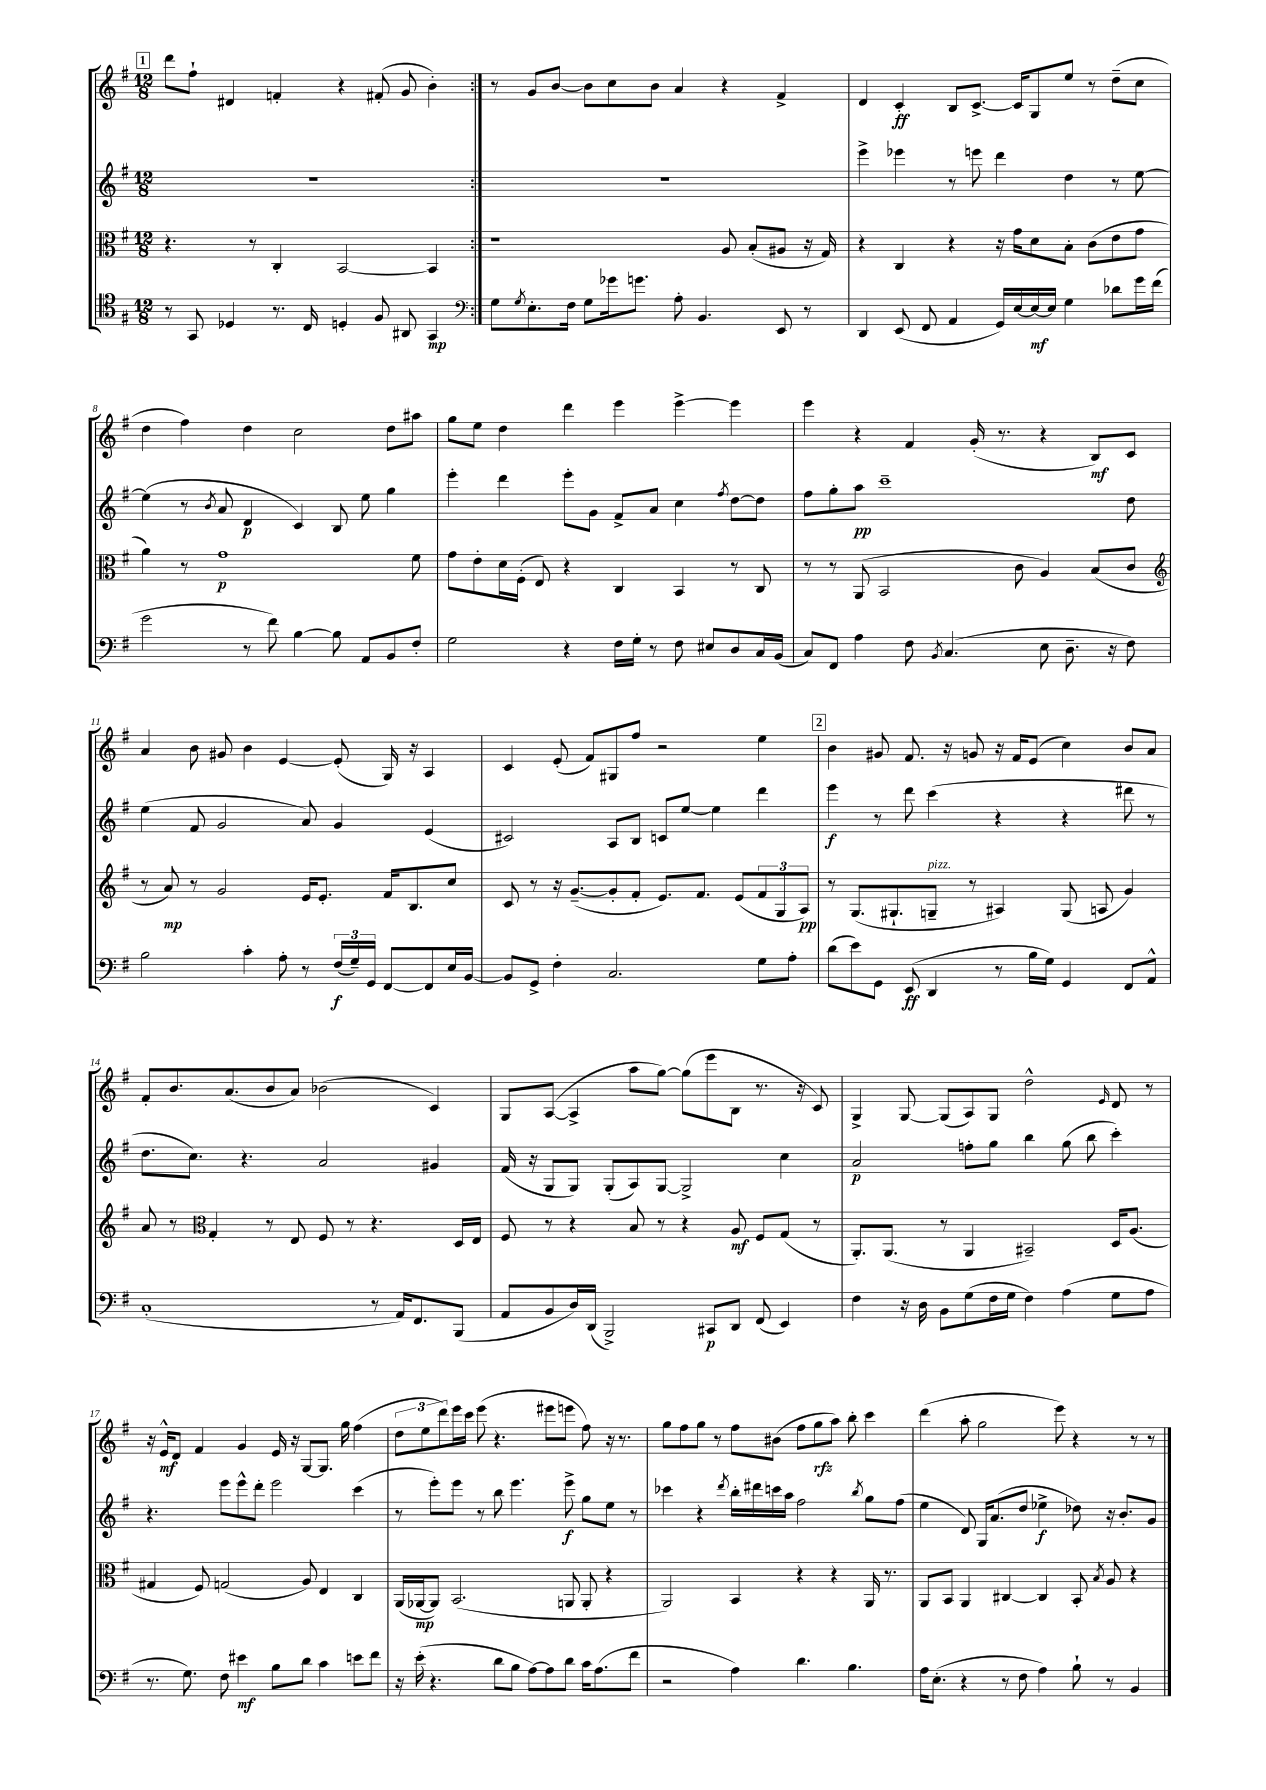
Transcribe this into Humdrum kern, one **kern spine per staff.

**kern	**kern	**kern	**kern
*staff4	*staff3	*staff2	*staff1
*clefC4	*clefC3	*clefG2	*clefG2
*k[f#]	*k[f#]	*k[f#]	*k[f#]
*M12/8	*M12/8	*M12/8	*M12/8
8r	4.r	1.r	8ddd
8GG	.	.	8ff#`
4D-	.	.	4d#
.	8r	.	.
8.r	4C'	.	4f'
16C	.	.	.
4D'	[2BB	.	4r
8F#	.	.	(8f#'
8AA#	.	.	8g
4GG	4BB]	.	4b')
=:|!	=:|!	=:|!	=:|!
*clefF4	*	*	*
8G	1r	1.r	8r
8qG	.	.	.
8.E'	.	.	8g
.	.	.	[8b
16F#	.	.	.
8G	.	.	8b]
16g-	.	.	8cc
8.g	.	.	.
.	.	.	8b
8A'	.	.	4a
4.BB	.	.	.
.	8A	.	4r
.	(8B'	.	.
8EE	8A#	.	4f#^
8r	16r	.	.
.	16G)	.	.
=	=	=	=
4DD	4r	4eee^	4d
(8EE	4C	4eee-	4c'
8FF#	.	.	.
4AA	4r	8r	8B
.	.	8eee	[8.c^
16GG)	16r	4ddd	.
[16E	16g	.	16c]
16E_	8d	.	8G
16E]	.	.	.
4G	8B'	4dd	8ee
.	(8c	.	8r
8d-	8e	8r	(8dd~
16g	8g	[8ee	8cc
(16f#	.	.	.
=	=	=	=
2g	4a)	(4ee]	4dd
.	8r	8r	4ff#)
.	.	8qb	.
.	1g	8a	.
8r	.	4d	4dd
8f#)	.	.	.
[4B	.	4c)	2cc
8B]	.	8B	.
8AA	.	8ee	.
8BB	.	4gg	8dd
8F#'	8f#	.	8aa#
=	=	=	=
2G	8g	4eee'	8gg
.	8e'	.	8ee
.	16d	4ddd	4dd
.	(16F#'	.	.
.	8E)	.	.
4r	4r	8eee'	4ddd
.	.	8g	.
16F#	4C	8f#^	4eee
16G'	.	.	.
8r	.	8a	.
8F#	4BB	4cc	[4eee^
8E#	.	.	.
.	.	8qff#	.
8D	8r	[8dd	4eee]
16C	8C	8dd]	.
(16BB	.	.	.
=	=	=	=
8C)	8r	8ff#	4eee
8FF#	8r	8gg'	.
4A	(8AA	8aa	4r
.	2BB	1ccc~	.
8F#	.	.	4f#
8qBB	.	.	.
(4.C	.	.	.
.	.	.	(16g'
.	.	.	8.r
.	8c	.	.
8E	4A)	.	4r
8.D~	.	.	.
.	(8B	.	8B)
16r	.	.	.
8F#)	8c	8dd	8c
=	=	=	=
*	*clefG2	*	*
2B	8r	(4ee	4a
.	8a)	.	.
.	8r	8f#	8b
.	2g	2g	8g#
4c'	.	.	4b
8A'	.	.	[4e
8r	16e	8a)	.
.	8.e'	.	.
(24F#	.	4g	(8e']
24G~)	.	.	.
24GG	.	.	.
[8FF#	16f#	.	16G)
.	8.B	.	16r
8FF#]	.	(4e	4A
16E	8cc	.	.
[16BB	.	.	.
=	=	=	=
8BB]	8c	2c#)	4c
8GG^	8r	.	.
4F#'	16r	.	(8e'
.	([8.g~	.	.
.	.	.	8f#)
2.C	8g']	8A	8G#
.	8f#'	8B	8ff#
.	8.e)	8c	2r
.	.	[8ee	.
.	8.f#	.	.
.	.	4ee]	.
.	(8e	.	.
8G	12f#	4ddd	4ee
.	12G	.	.
8A'	.	.	.
.	12A)	.	.
=	=	=	=
(8d	8r	4eee	4b
8e)	(8.G	.	.
8GG	.	8r	8g#
.	8.G#`	.	.
(8EE	.	8ddd	8.f#
4DD	8G~	(4ccc	.
.	.	.	16r
.	8r	.	8g
8r	4A#)	4r	16r
.	.	.	16f#
16B	.	.	(8e
16G)	.	.	.
4GG	(8G	4r	4cc)
.	8A	.	.
8FF#	4g)	8ddd#	8b
8AA^^	.	8r	8a
=	=	=	=
(1C'	8a	8.dd	8f#'
.	8r	.	8.b
.	.	8.cc)	.
*	*clefC3	*	*
.	4G'	.	.
.	.	.	(8.a
.	.	4.r	.
.	8r	.	8b
.	8E	.	8a)
.	8F#	2a	(2b-
.	8r	.	.
8r	4.r	.	.
16AA)	.	.	.
8.FF#	.	.	.
.	.	4g#	4c)
(8BBB	16D	.	.
.	16E	.	.
=	=	=	=
8AA	8F#	(16f#	8G
.	.	16r	.
8BB	8r	8G	([8A
16D)	4r	8G)	4A^]
(16DD	.	.	.
2BBB^)	.	(8G'	.
.	8B	8A)	8aa
.	8r	[8G	[8gg)
.	4r	2G^]	(8gg]
8CC#	.	.	8eee
8DD	8A	.	8B
(8FF#	8F#	.	8.r
4EE)	(8G	4cc	.
.	.	.	16r
.	8r	.	8c)
=	=	=	=
4F#	8.AA')	2a	4G^
.	(8.AA	.	.
16r	.	.	[8G
16D	.	.	.
8BB	8r	.	(8G]
(8G	4AA	8ff'	8A)
16F#	.	8gg	8G
16G	.	.	.
4F#)	2BB#~)	4bb	2dd^^
(4A	.	(8gg	.
.	.	8bb	.
.	.	.	16qqe
8G	16D	4ccc')	8d
.	(8.A	.	.
8A	.	.	8r
=	=	=	=
8.r	4G#	4.r	16r
.	.	.	16e^^
.	.	.	8d
8.G)	.	.	.
.	8F#)	.	4f#
8F#	(2G	8eee	.
4e#	.	8eee^^	4g
.	.	8ddd'	.
8B	.	2eee	16e
.	.	.	16r
8d	8A)	.	[8G
4c	4E	.	8.G]
.	.	.	16gg
8e	4C	(4ccc	(4ff#
8f#	.	.	.
=	=	=	=
16r	(16AA	8r	12dd
(16e'	[16AA-	.	.
.	.	.	12ee
4.r	8AA-])	8eee')	.
.	.	.	12ddd)
.	(2.BB	8eee	16eee
.	.	.	16ccc
.	.	8r	(8eee
8d	.	8bb	4.r
8B	.	4.eee	.
[8A)	.	.	.
8A]	.	.	8eee#
8d	8AA	8eee^	8eee
16c	8AA'	8gg	8ff#)
(8.A	.	.	.
.	4r	8ee	16r
.	.	.	8.r
8f#	.	8r	.
=	=	=	=
2r	2AA)	4ccc-	8gg
.	.	.	8ff#
.	.	4r	8gg
.	.	.	8r
.	.	8qddd	.
4A)	4BB	16bb'	8ff#
.	.	16ddd#	.
.	.	16ccc	(8b#
.	.	16aa	.
4.d	4r	2ff#	8ff#
.	.	.	8gg
.	4r	.	8aa)
4.B	.	.	8bb'
.	.	8qbb	.
.	16AA	8gg	4ccc
.	8.r	.	.
.	.	(8ff#	.
=	=	=	=
16A	8AA	4ee	(4ddd
(8.E'	.	.	.
.	8BB	.	.
4r	4AA	8d)	8aa'
.	.	16G	2gg
.	.	(8.a	.
8r	[4C#	.	.
8F#	.	8dd	.
4A)	4C#]	4ee-^	.
.	.	.	8eee)
8B`	8BB'	8dd-)	4r
.	8qB	.	.
8r	8A	16r	.
.	.	8.b'	.
4BB	4r	.	8r
.	.	8g	8r
==	==	==	==
*-	*-	*-	*-
